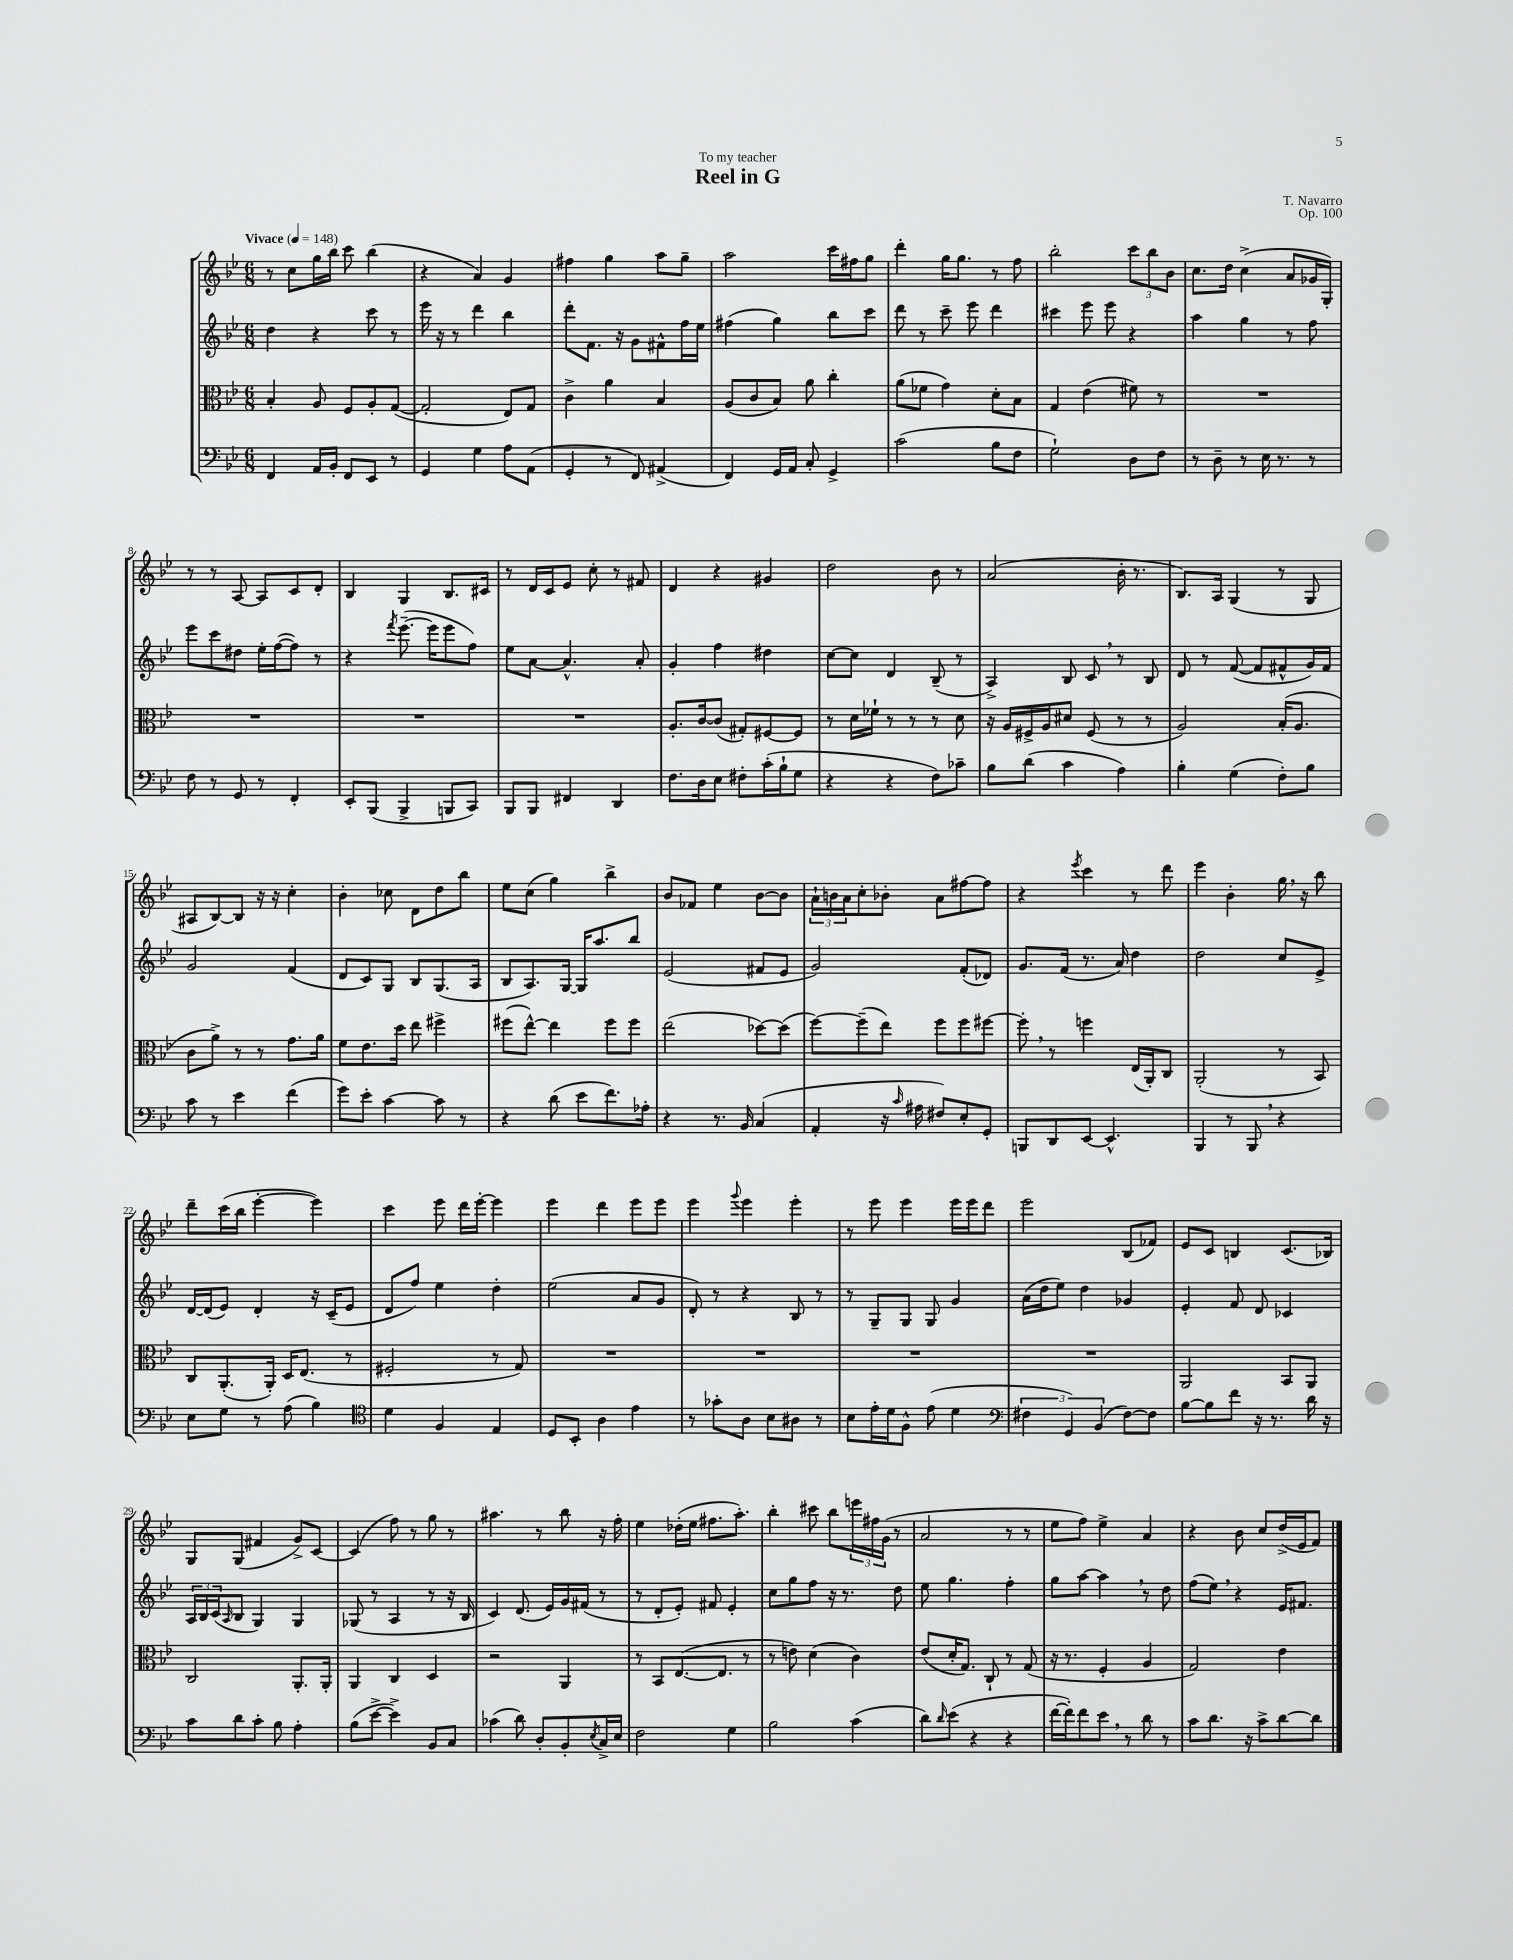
\header { title = "Reel in G" composer = "T. Navarro" dedication = "To my teacher" opus = "Op. 100" }
<<
\new StaffGroup <<
\new Staff = "s0" {
    \clef treble \key bes \major \numericTimeSignature \time 6/8 \tempo "Vivace" 4 = 148
    r8 c''8 g''16 bes''16 c'''8 bes''4( |
    r4 a'4) g'4 |
    fis''4 g''4 a''8 g''8-- |
    a''2 c'''16 fis''16 g''8 |
    d'''4-. g''16 g''8. r8 f''8 |
    bes''2-. \tuplet 3/2 { c'''8 bes''8 bes'8 } |
    c''8. d''16 c''4->( a'8 ges'16 g16-.) |
    r8 r8 a8~ a8 c'8 d'8-. |
    bes4 g4 bes8. cis'16 |
    r8 d'16 c'16 ees'8 c''8-. r8 fis'8 |
    d'4 r4 gis'4 |
    d''2 bes'8 r8 |
    a'2( bes'16-. r8. |
    bes8.) a16 g4( r8 g8 |
    ais8 bes8~) bes8 r16 r16 c''4-. |
    bes'4-. ces''8 d'8 d''8 bes''8 |
    ees''8 c''8( g''4) bes''4-> |
    bes'8 fes'8 ees''4 bes'8~ bes'8 |
    \tuplet 3/2 { a'16-! b'16 a'16 } c''8-. bes'8-. a'8 fis''8~ fis''8 |
    r4 \acciaccatura { ees'''8 } c'''4 r8 d'''8 |
    ees'''4 bes'4-. g''16 \breathe r16 bes''8 |
    d'''8-- c'''16( bes''16 ees'''4~-. ees'''4) |
    c'''4 ees'''8 d'''16 ees'''16~-. ees'''4 |
    ees'''4 d'''4 ees'''8 ees'''8 |
    ees'''4 \appoggiatura { g'''8 } ees'''4 ees'''4-. |
    r8 ees'''8 ees'''4 ees'''16 ees'''16 d'''8 |
    ees'''2 bes8( fes'8) |
    ees'8 c'8 b4 c'8.( bes16) |
    g8 g8( fis'4 g'8->) c'8~ |
    c'4( f''8) r8 g''8 r8 |
    ais''4. r8 bes''8 r16 f''16-. |
    ees''4 des''16-.( ees''16 fis''8. a''8.-.) |
    bes''4-. cis'''8 bes''8 \tuplet 3/2 { e'''16 fis''16 g'16( } r8 |
    a'2 r8 r8 |
    ees''8 f''8) ees''4-> a'4 |
    r4 bes'8 c''8 d''16->( ees'16 f'8) \bar "|." |
}
\new Staff = "s1" {
    \clef treble \key bes \major \numericTimeSignature \time 6/8
    d''4 r4 c'''8 r8 |
    ees'''16 r16 r8 d'''4 bes''4 |
    d'''8-. f'8. r16 g'8 fis'8-^ f''16 ees''16 |
    fis''4( g''4) bes''8 c'''8 |
    d'''8 r8 c'''8-- ees'''8 d'''4 |
    cis'''4 ees'''8 ees'''8 r4 |
    a''4 g''4 r8 f''8 |
    ees'''8 c'''8 dis''8 ees''16-. f''16~( f''8) r8 |
    r4 \acciaccatura { f'''8 } ees'''8.~--( ees'''16 ees'''8 f''8) |
    ees''8 a'8~ a'4.-^ a'8-. |
    g'4-. f''4 dis''4 |
    c''8~ c''8 d'4 bes8--( r8 |
    a4->) bes8 c'8 \breathe r8 bes8 |
    d'8 r8 f'8~( f'8 fis'8-^ g'16) fis'16 |
    g'2 f'4( |
    d'8 c'8) g8 bes8 g8.( a16 |
    bes8 a8.) g16~ g16 a''8. bes''8 |
    ees'2( fis'8 ees'8 |
    g'2) f'8-.( des'8) |
    g'8. f'16( r8. a'16) d''4 |
    d''2 c''8 ees'8-> |
    d'16~ d'16( ees'8) d'4-. r16 c'16--( ees'8 |
    d'8 f''8) ees''4 d''4-. |
    ees''2( a'8 g'8 |
    d'8-.) r8 r4 bes8 r8 |
    r8 g8-- g8 g8 g'4 |
    a'16( d''16 ees''8) d''4 ges'4 |
    ees'4-. f'8 d'8 ces'4 |
    \tuplet 3/2 { a16 bes16 c'16( } \grace { a16 } bes8 g4) g4 |
    ges8( r8 a4 r8 r16 bes16 |
    c'4) d'8.( ees'16) g'16 fis'16( r8 |
    r8 d'8-. ees'8-.) fis'8 ees'4-. |
    c''8 g''8 f''8 r16 r8. d''8 |
    ees''8 g''4. f''4-. |
    g''8 a''8~ a''4 \breathe r8 d''8 |
    f''8( ees''8) \breathe r4 ees'16 fis'8. \bar "|." |
}
\new Staff = "s2" {
    \clef alto \key bes \major \numericTimeSignature \time 6/8
    bes4-. a8 f8 a8-. g8~( |
    g2-. ees8) g8 |
    c'4-> a'4 bes4 |
    a8( c'8 bes8) a'8 c''4-. |
    a'8( fes'8 g'4) d'8-. bes8 |
    g4 ees'4( fis'8) r8 |
    R2. |
    R2. |
    R2. |
    R2. |
    a8.-. c'16~ c'8( gis8-.) fis8~ fis8 |
    r8 d'16 fes'16-! r8 r8 r8 d'8 |
    r16 a16 fis16-> a16 dis'8 fis8( r8 r8 |
    a2) bes16-.( a8. |
    c'8 a'8->) r8 r8 g'8. a'16 |
    f'8 ees'8. d''16 ees''8 fis''4-> |
    fis''8( ees''8~-^) ees''4 fis''8 fis''8 |
    ees''2( des''8~) des''8( |
    f''8~) f''8--( ees''8) f''8 f''8 fis''8~ |
    fis''8-. \breathe r8 f''4 ees16( a,16-.) c8 |
    a,2-.( r8 bes,8) |
    c8 a,8.-.( a,16-.) d16 ees8.( r8 |
    fis2-. r8 g8) |
    R2. |
    R2. |
    R2. |
    R2. |
    a,2 bes,8 a,8 |
    c2 a,8.-. a,16-. |
    a,4 c4 d4 |
    r2 a,4 |
    r8 bes,8 ees8.~( ees8. r8 |
    r8 e'8) d'4( c'4) |
    ees'8( d'16-. g8.) c8-! r8 g8( |
    r16 r8. f4-. a4 |
    g2) ees'4 \bar "|." |
}
\new Staff = "s3" {
    \clef bass \key bes \major \numericTimeSignature \time 6/8
    f,4 a,16 bes,16-. f,8 ees,8 r8 |
    g,4 g4 a8 a,8( |
    g,4-. r8 f,8) ais,4->( |
    f,4) g,16 a,16 c8-. g,4-> |
    c'2( bes8 f8 |
    g2-!) d8 f8 |
    r8 d8-- r8 ees16 r8. r8 |
    f8 r8 g,8 r8 f,4-. |
    ees,8-. bes,,8( bes,,4-> b,,8 c,8) |
    bes,,8 bes,,8 fis,4 d,4 |
    f8. d16 ees8 fis8-. c'16-.( bes16-! g8 |
    r4 r4 f8) ces'8-- |
    bes8 d'8( c'4 a4) |
    bes4-. g4( f8-.) bes8 |
    c'8 r8 ees'4 f'4( |
    g'8) ees'8-. c'4~ c'8 r8 |
    r4 d'8( ees'8 f'8.) aes16-. |
    r4 r8. bes,16 c4( |
    a,4-. r16 \grace { c'16 } ais16 fis8) ees8-. g,8-. |
    b,,8 d,8 ees,8~ ees,4.-^ |
    bes,,4 r8 bes,,8 \breathe r4 |
    ees8 g8 r8 a8( bes4) |
    \clef tenor d'4 f4 ees4 |
    d8 bes,8-. a4 ees'4 |
    r8 ges'8-. a8 bes8 ais8 r8 |
    bes8 ees'16-. d'16 f8-^ ees'8( d'4 |
    \clef bass \tuplet 3/2 { fis4 g,4) bes,4( } fis8~) fis8 |
    bes8~ bes8 f'8 r16 r8. d'16 r16 |
    c'8 d'8 c'8-. bes8 a4-. |
    bes8( ees'8~-> ees'4->) bes,8 c8 |
    ces'4( d'8) d8-. bes,8-. \acciaccatura { ees8 } c16-> ees16 |
    f2 g4 |
    bes2 c'4( |
    d'8) \grace { d'16 } ees'8( r4 r4 |
    f'16~ f'16-.) f'8 ees'8 \breathe r8 d'8 r8 |
    c'8 d'8. r16 c'8-> d'8~ d'8 \bar "|." |
}
>>
>>
